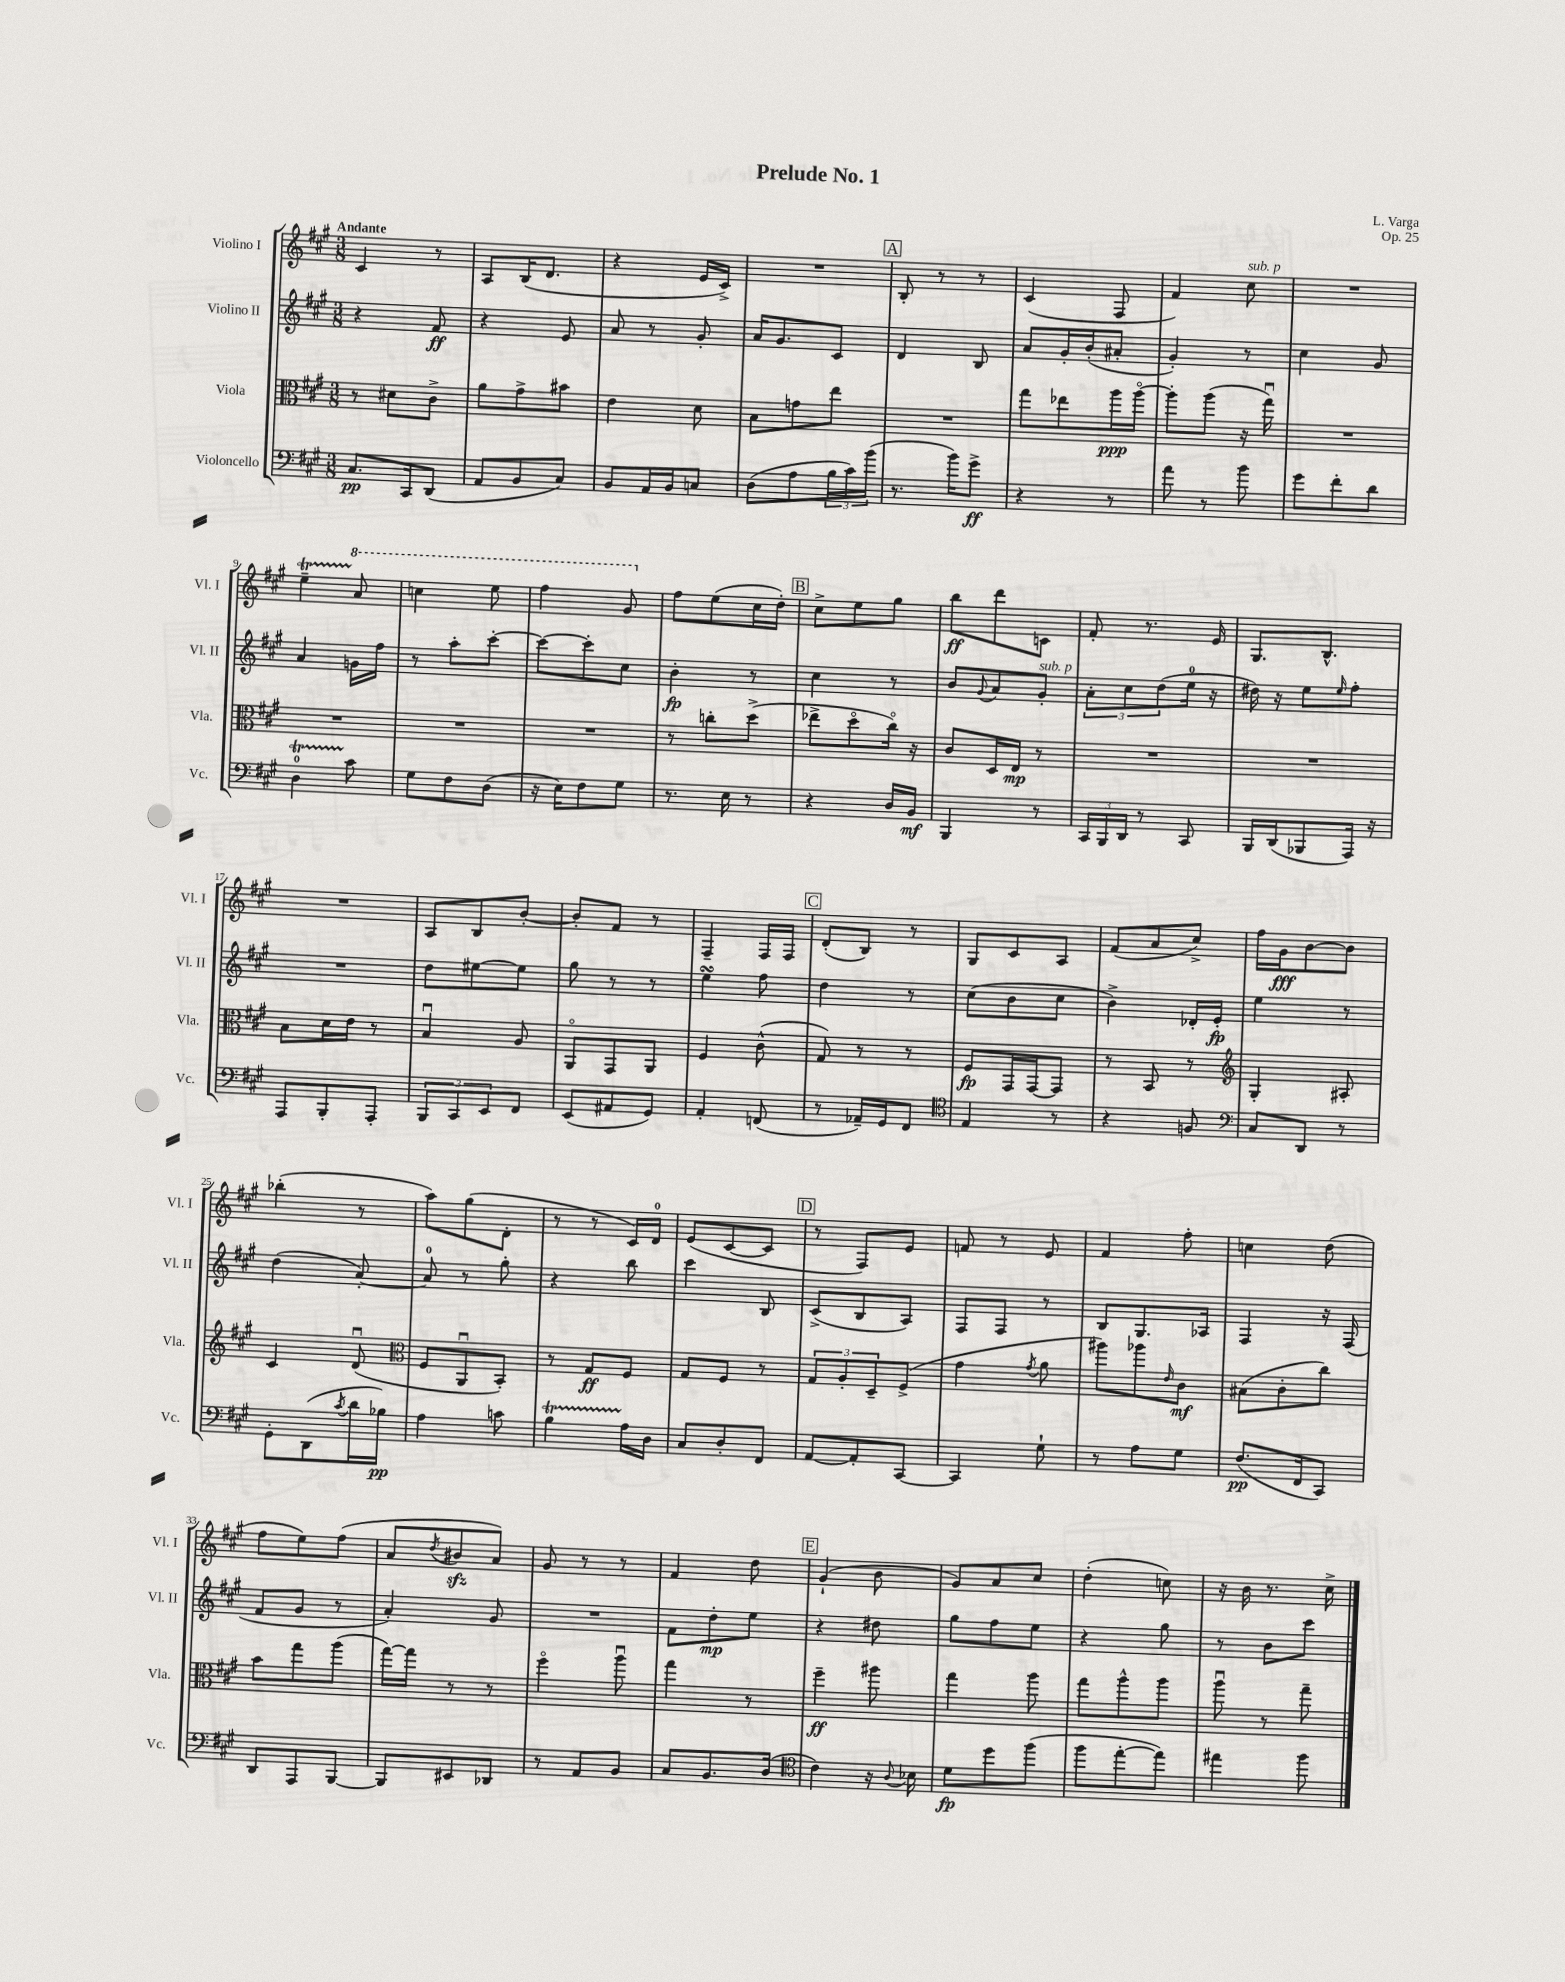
\header { title = "Prelude No. 1" composer = "L. Varga" opus = "Op. 25" }
<<
\new StaffGroup <<
\new Staff = "s0" \with { instrumentName = "Violino I" shortInstrumentName = "Vl. I" } {
    \clef treble \key a \major \numericTimeSignature \time 3/8 \tempo "Andante"
    cis'4 r8 |
    a8 b16( d'8. |
    r4 e'16 cis'16->) |
    R4. |
    \mark \markup { \box "A" } b8-. r8 r8 |
    cis'4( fis8 |
    fis'4) cis''8^\markup { \italic "sub. p" } |
    R4. |
    e''4--\startTrillSpan \ottava #1 a''8\stopTrillSpan |
    c'''4 e'''8 |
    fis'''4 gis''8 \ottava #0 |
    fis''8 e''8( cis''16 d''16-.) |
    \mark \markup { \box "B" } cis''8-> e''8 gis''8 |
    b''8\ff d'''8 c'8 |
    fis'8-. r8. e'16 |
    gis8. b8.-^ |
    R4. |
    a8 b8 b'8~-. |
    b'8-. fis'8 r8 |
    fis4-- fis16 fis16 |
    \mark \markup { \box "C" } d'8-.( b8) r8 |
    gis8 cis'8 a8 |
    fis'8( a'8 cis''8->) |
    fis''16 gis'16\fff b'8~ b'8 |
    bes''4-.( r8 |
    a''8) gis''8( d'8-. |
    r8 r8 cis'16) d'16-0 |
    e'8( cis'8~ cis'8 |
    \mark \markup { \box "D" } r8 fis8) e'8 |
    f'8 r8 e'8 |
    fis'4 fis''8-. |
    c''4 d''8( |
    fis''8 e''8) fis''8( |
    a'8 \acciaccatura { d''8 } bis'8\sfz a'8) |
    gis'8 r8 r8 |
    fis'4 d''8 |
    \mark \markup { \box "E" } gis'4-!( b'8 |
    gis'8) a'8 cis''8 |
    d''4-.( c''8) |
    r16 b'16 r8. cis''16-> \bar "|." |
}
\new Staff = "s1" \with { instrumentName = "Violino II" shortInstrumentName = "Vl. II" } {
    \clef treble \key a \major \numericTimeSignature \time 3/8
    r4 fis'8\ff |
    r4 e'8 |
    a'8 r8 gis'8-. |
    a'16 gis'8. cis'8 |
    \mark \markup { \box "A" } d'4 b8 |
    a'8 gis'16-. b'16-.( ais'8-. |
    gis'4-.) r8 |
    cis''4 gis'8 |
    a'4 g'16 fis''16 |
    r8 a''8-. cis'''8~-. |
    cis'''8~ cis'''8-. cis''8 |
    b'4-.\fp r8 |
    \mark \markup { \box "B" } cis''4 r8 |
    b'8 \appoggiatura { gis'8 } a'8 gis'8-.^\markup { \italic "sub. p" } |
    \tuplet 3/2 { a'8-. cis''8 d''8( } e''16-0 r16 |
    dis''16) r16 e''8 \grace { e''16 } fis''8-. |
    R4. |
    d''8 eis''8~ eis''8 |
    gis''8 r8 r8 |
    e''4\turn fis''8 |
    \mark \markup { \box "C" } d''4 r8 |
    cis''8( b'8 cis''8 |
    b'4->) des'16-. e'16-.\fp |
    e''4 r8 |
    d''4( a'8~-.) |
    a'8-0 r8 gis''8-. |
    r4 b''8 |
    cis'''4 b8 |
    \mark \markup { \box "D" } cis'8->( b8 a8) |
    fis8 fis8 r8 |
    b8 gis8. aes16 |
    fis4 r16 fis16( |
    fis'8 gis'8 r8 |
    a'4-.) gis'8 |
    R4. |
    fis'8 d''8-.\mp e''8 |
    \mark \markup { \box "E" } r4 dis''8 |
    gis''8 fis''8 e''8 |
    r4 gis''8 |
    r8 b'8 cis'''8 \bar "|." |
}
\new Staff = "s2" \with { instrumentName = "Viola" shortInstrumentName = "Vla." } {
    \clef alto \key a \major \numericTimeSignature \time 3/8
    r8 dis'8 cis'8-> |
    a'8 gis'8-> bis'8 |
    e'4 d'8 |
    b8 g'8 e''8 |
    \mark \markup { \box "A" } R4. |
    gis''8 ees''8 a''16\ppp a''16~\flageolet |
    a''8-. a''8( r16 gis''16\downbow) |
    R4. |
    R4. |
    R4. |
    R4. |
    r8 c''8-. d''8->( |
    \mark \markup { \box "B" } ees''8-> d''8\flageolet cis''16\flageolet) r16 |
    cis'8 d16 e16\mp r8 |
    R4. |
    R4. |
    b8 d'16 e'16 r8 |
    b4\downbow a8 |
    a,8\flageolet gis,8 a,8 |
    fis4 cis'8-^( |
    \mark \markup { \box "C" } gis8) r8 r8 |
    fis8\fp gis,16 gis,16~ gis,8 |
    r8 b,8 r8 |
    \clef treble gis4-. ais8-. |
    cis'4 d'8\downbow( |
    \clef alto fis8 a,8\downbow b,8-.) |
    r8 gis8\ff fis8 |
    gis8 fis8 r8 |
    \mark \markup { \box "D" } \tuplet 3/2 { gis8 a8-. d8-- } fis8->( |
    gis'4 \acciaccatura { gis'8 } a'8 |
    ais''8) aes''8 \grace { e'16 } cis'8\mf |
    bis8( cis'8-. cis''8) |
    b'8 gis''8 a''8( |
    gis''16~) gis''16 r8 r8 |
    fis''4\flageolet a''8\downbow |
    gis''4 r8 |
    \mark \markup { \box "E" } fis''4--\ff ais''8 |
    gis''4 a''8 |
    gis''8 a''8-^ a''8 |
    a''8\downbow r8 gis''8-- \bar "|." |
}
\new Staff = "s3" \with { instrumentName = "Violoncello" shortInstrumentName = "Vc." } {
    \clef bass \key a \major \numericTimeSignature \time 3/8
    cis8.\pp cis,16 d,8( |
    a,8 b,8 cis8) |
    b,8 a,16 b,16 c8 |
    d8( a8 \tuplet 3/2 { b16 cis'16) b'16( } |
    \mark \markup { \box "A" } r8. b'16) gis'8->\ff |
    r4 r8 |
    a'8 r8 b'8 |
    gis'8 fis'8-. d'8 |
    d4-0\startTrillSpan cis'8\stopTrillSpan |
    gis8 fis8 d8( |
    r16 e16) fis8 gis8 |
    r8. e16 r8 |
    \mark \markup { \box "B" } r4 d16 b,16\mf |
    b,,4 r8 |
    \tuplet 3/2 { cis,16 b,,16 d,16 } r8 cis,8 |
    b,,16 d,16( bes,,8 a,,16) r16 |
    a,,8 b,,8-. a,,8-. |
    \tuplet 3/2 { b,,8 cis,8 e,8 } fis,8 |
    e,8( ais,8 gis,8) |
    a,4-. f,8( |
    \mark \markup { \box "C" } r8 aes,16--) gis,16 fis,8 |
    \clef tenor e4 r8 |
    r4 f8 |
    \clef bass cis8 d,8 r8 |
    gis,8-. d,8( \acciaccatura { cis'8 } d'16 bes16\pp) |
    a4 c'8 |
    b4\startTrillSpan a16\stopTrillSpan d16 |
    cis8 d8-. fis,8 |
    \mark \markup { \box "D" } a,8~ a,8-. cis,8~ |
    cis,4 gis8-! |
    r8 a8 gis8 |
    fis8.\pp( fis,16 cis,8) |
    d,8 a,,8 b,,8~ |
    b,,8 eis,8 des,8 |
    r8 a,8 b,8 |
    cis8 b,8. d16( |
    \mark \markup { \box "E" } \clef tenor cis'4) r16 \appoggiatura { a8 } bes16 |
    d'8\fp d''8 fis''8( |
    fis''8 e''8~-. e''8) |
    eis''4 fis''8 \bar "|." |
}
>>
>>
